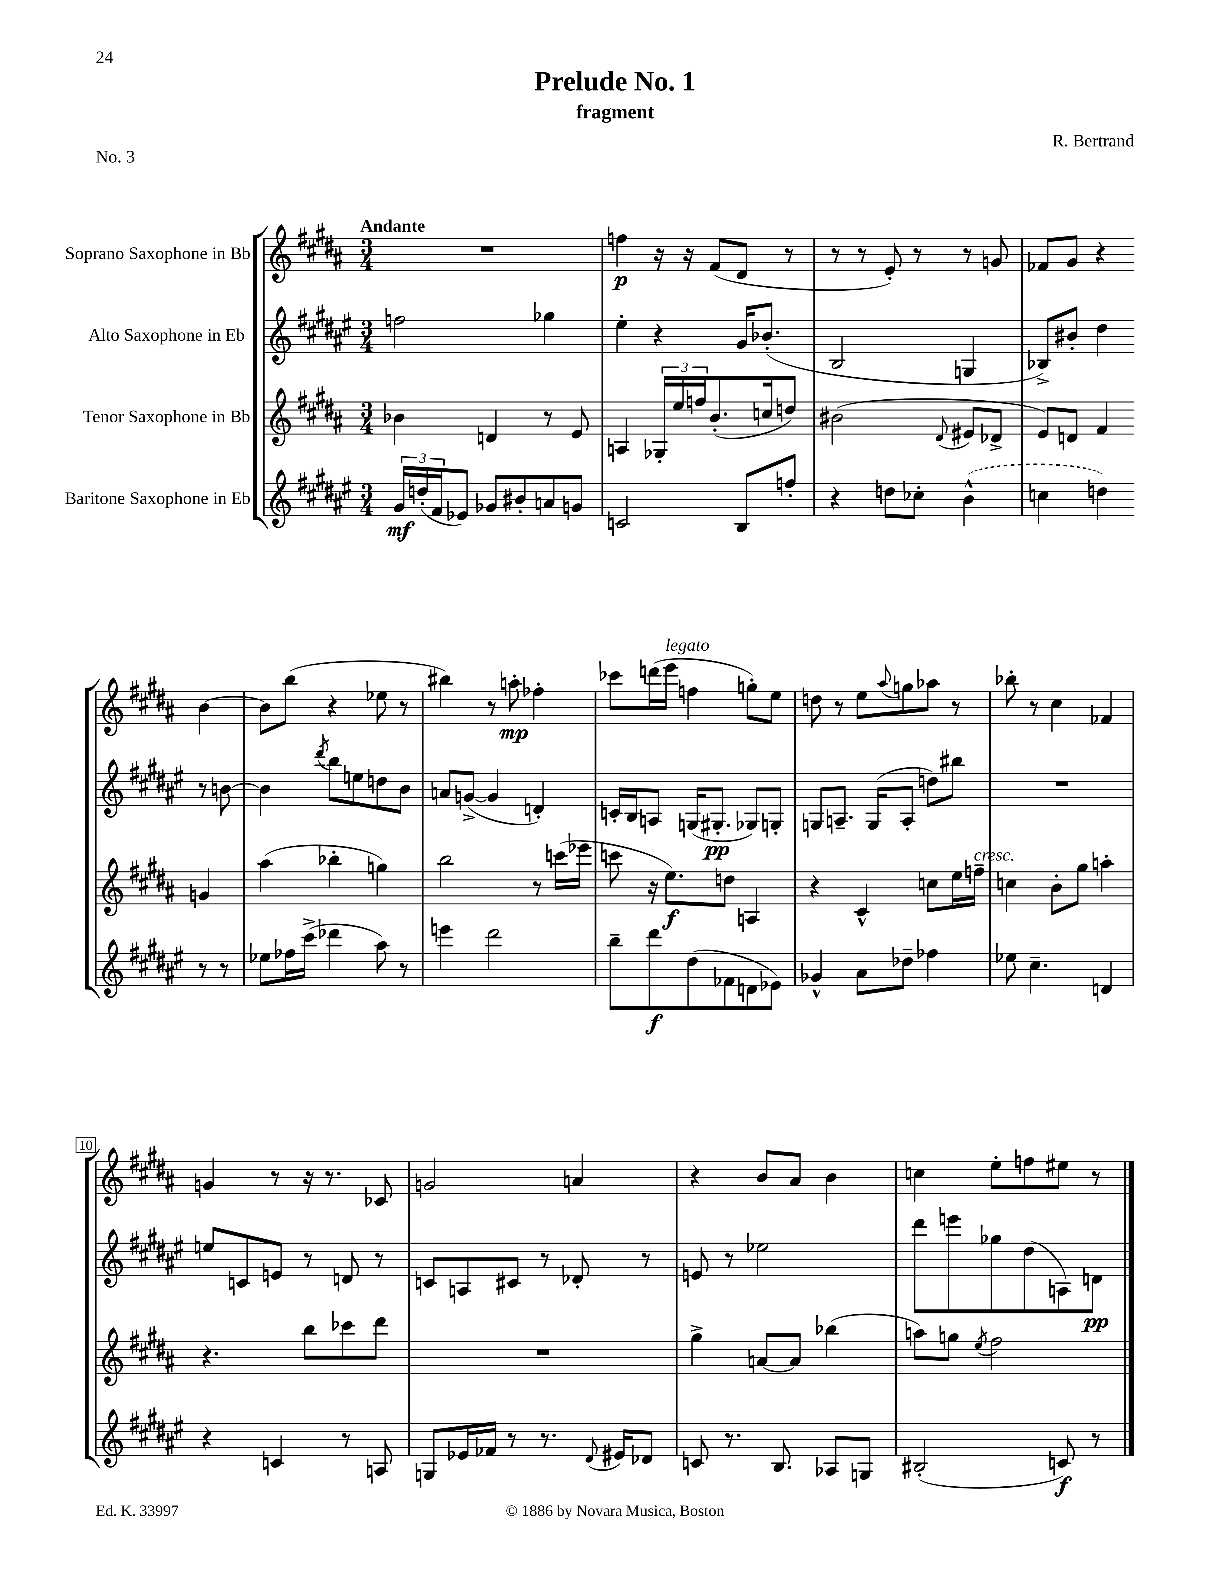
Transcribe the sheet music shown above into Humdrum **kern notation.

**kern	**kern	**kern	**kern
*staff4	*staff3	*staff2	*staff1
*clefG2	*clefG2	*clefG2	*clefG2
*k[f#c#g#d#a#e#]	*k[f#c#g#d#a#]	*k[f#c#g#d#a#e#]	*k[f#c#g#d#a#]
*M3/4	*M3/4	*M3/4	*M3/4
24g#	4b-	2ff	2.r
(24dd'	.	.	.
24f#	.	.	.
8e-)	.	.	.
8g-	4d	.	.
8b#'	.	.	.
8a	8r	4gg-	.
8g	8e	.	.
=	=	=	=
2c	4A	4ee#'	4ff
.	24G-'	4r	16r
.	24ee	.	.
.	.	.	16r
.	24ff	.	.
.	(8.b'	.	(8f#
8B	.	16g#	8d#
.	16cc	(8.b-'	.
8ff'	8dd)	.	8r
=	=	=	=
4r	(2b#	2B	8r
.	.	.	8r
8dd	.	.	8e')
8cc-'	.	.	8r
.	8qqd#	.	.
(4b^^	8e#	4G	8r
.	8d-^	.	8g
=	=	=	=
4cc	8e)	8B-^)	8f-
.	8d	8b#'	8g#
4dd)	4f#	4dd#	4r
8r	4g	8r	[4b
8r	.	[8b	.
=	=	=	=
8ee-	(4aa#	4b]	8b]
16ff-	.	.	(8bb
(16ccc#^	.	.	.
.	.	8qddd#	.
4ddd-	4bb-'	8bb	4r
.	.	8ee	.
8aa#)	4gg)	8dd	8ee-
8r	.	8b	8r
=	=	=	=
4eee	2bb	8a	4bb#)
.	.	([8g^	.
2ddd#	.	4g]	8r
.	.	.	8aa'
.	8r	4d')	4ff-'
.	(16ccc	.	.
.	16eee-	.	.
=	=	=	=
8bb~	8ccc	16c'	8ccc-
.	.	16B	.
8ddd#	16r	8A	(16ddd
.	8.ee)	.	16eee
(8dd#	.	(16G	4ff
.	.	8.G#'	.
8f-	8dd	.	.
8d	4A	8G-)	8gg')
8e-)	.	8G'	8ee
=	=	=	=
4g-^^	4r	8G	8dd
.	.	8.A~	8r
8a#	4c#^^	.	8ee
.	.	(16G	.
.	.	.	8qqaa#
8dd-~	.	8A'	8gg
4ff-	8cc	8dd)	8aa-
.	16ee	8bb#	8r
.	16ff~	.	.
=	=	=	=
8ee-	4cc	2.r	8bb-'
4.cc#~	.	.	8r
.	8b'	.	4cc#
.	8gg#	.	.
4d	4aa'	.	4f-
=	=	=	=
4r	4.r	8ee	4g
.	.	8c	.
4c	.	8e	8r
.	8bb	8r	16r
.	.	.	8.r
8r	8ccc-	8d	.
8A	8ddd#	8r	8c-
=	=	=	=
8G	2.r	8c	2g
16e-	.	8A	.
16f-	.	.	.
8r	.	8c#	.
8.r	.	8r	.
.	.	8d-'	4a
8qqd#	.	.	.
16e#	.	.	.
8d-	.	8r	.
=	=	=	=
8c	4gg#^	8e	4r
8.r	.	8r	.
.	[8a	2ee-	8b
8.B	.	.	.
.	8a]	.	8a#
8A-	(4bb-	.	4b
8G	.	.	.
=	=	=	=
(2B#'	8aa)	8ddd#	4cc
.	8gg	8eee	.
.	8qee	.	.
.	2ff#	8gg-	8ee'
.	.	(8dd#	8ff
8c)	.	8A)	8ee#
8r	.	8d	8r
==	==	==	==
*-	*-	*-	*-
